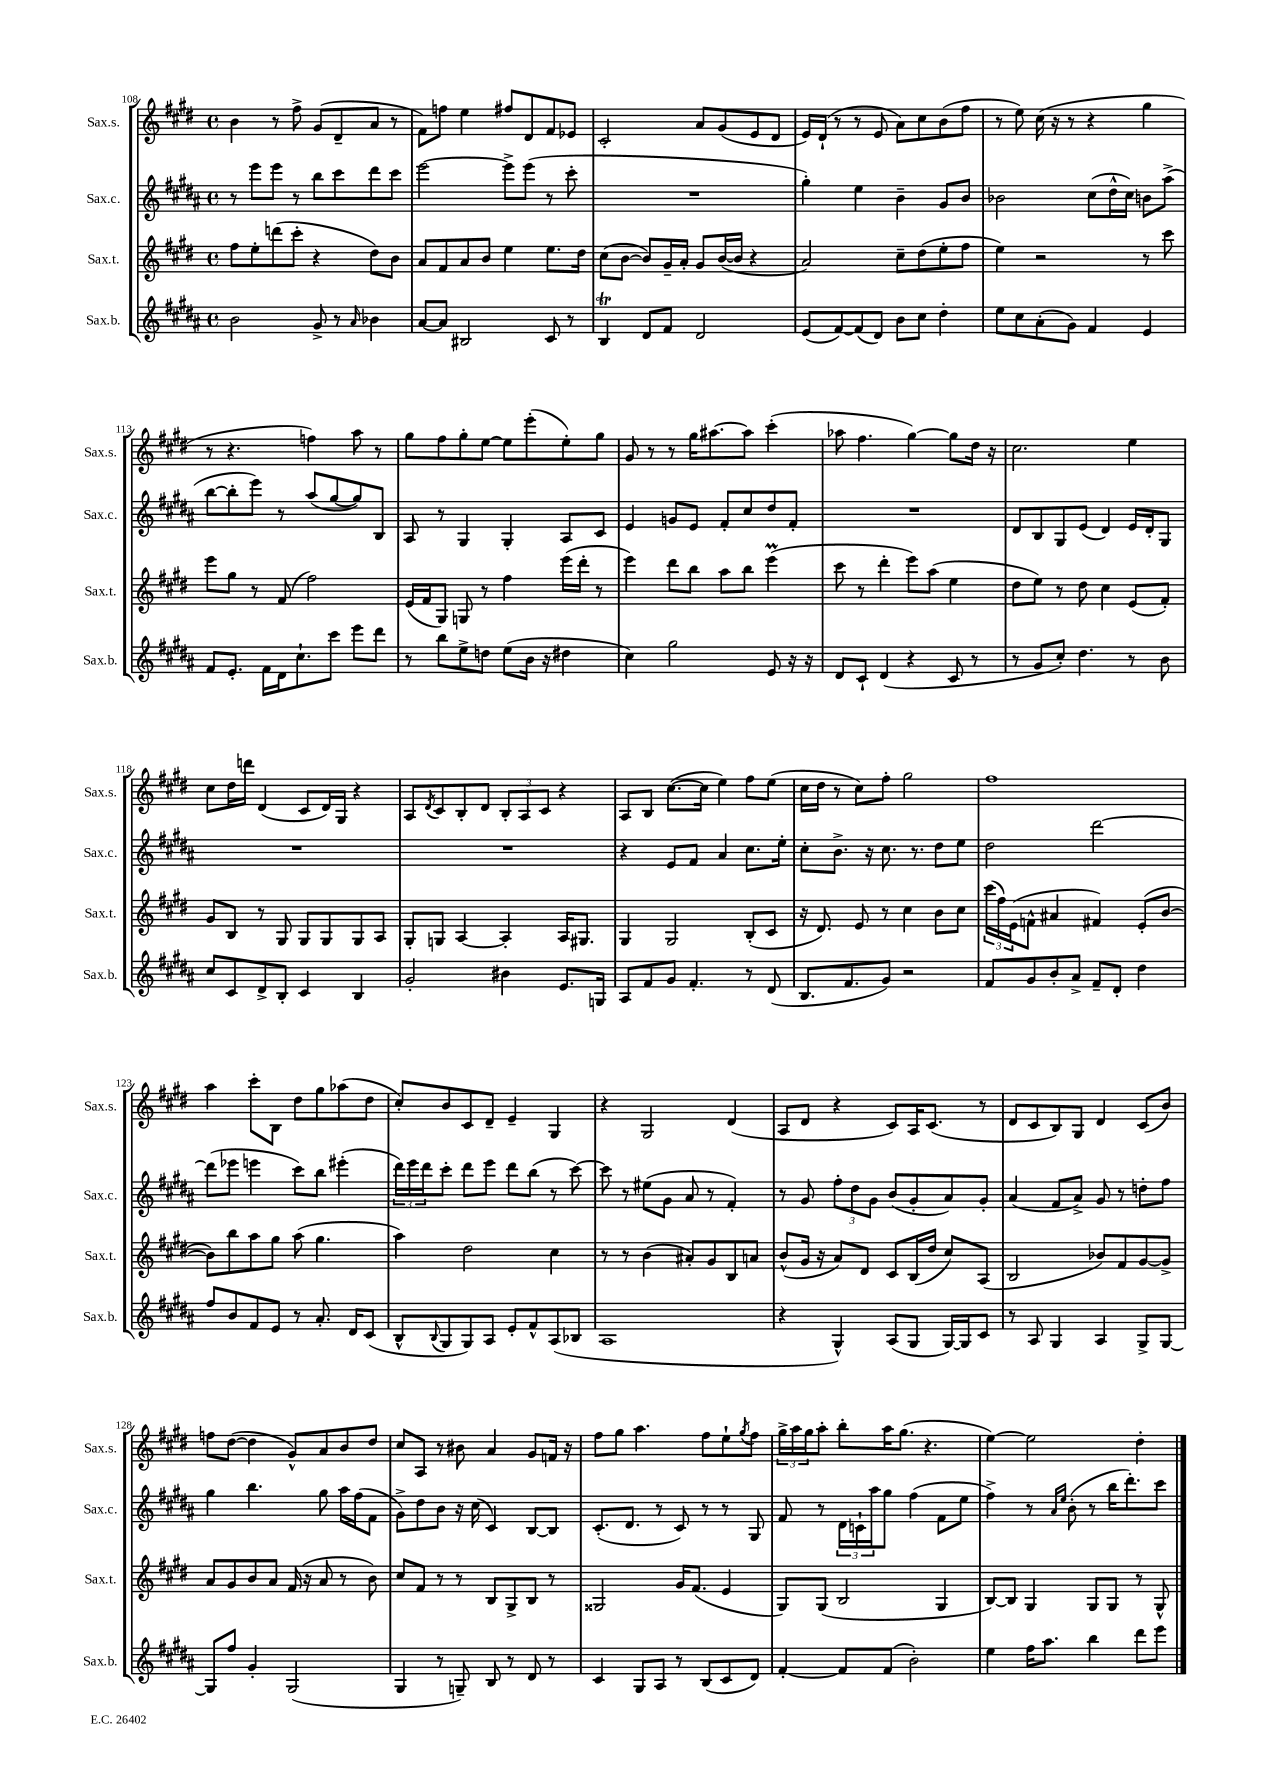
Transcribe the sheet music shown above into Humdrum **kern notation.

**kern	**kern	**kern	**kern
*staff4	*staff3	*staff2	*staff1
*clefG2	*clefG2	*clefG2	*clefG2
*k[f#c#g#d#a#]	*k[f#c#g#d#]	*k[f#c#g#d#a#]	*k[f#c#g#d#]
*M4/4	*M4/4	*M4/4	*M4/4
*met(c)	*met(c)	*met(c)	*met(c)
2b	8ff#	8r	4b
.	8ee'	8eee	.
.	(8ddd	8eee	8r
.	8ccc#'	8r	8ff#^
8g#^	4r	8bb	(8g#
8r	.	8ccc#	8d#~
16qqa#	.	.	.
4b-	8dd#)	8ddd#	8a
.	8b	8ccc#	8r
=	=	=	=
[8a#	8a	[2eee	8f#)
8a#]	8f#	.	8ff
2B#	8a	.	4ee
.	8b	.	.
.	4ee	8eee^]	8ff#
.	.	(8eee	8d#
8c#	8.ee	8r	8f#
8r	.	8ccc#'	8e-
.	16dd#	.	.
=	=	=	=
4B	(8cc#	1r	2c#'
.	[8b	.	.
8d#	8b])	.	.
8f#	16g#~	.	.
.	16a'	.	.
2d#	8g#	.	8a
.	([16b	.	(8g#
.	16b]	.	.
.	4r	.	8e
.	.	.	8d#
=	=	=	=
(8e	2a)	4gg#')	16e)
.	.	.	(16d#`
[8f#)	.	.	8r
(8f#]	.	4ee	8r
8d#)	.	.	8e
8b	8cc#~	4b~	8a)
8cc#	(8dd#	.	8cc#
4dd#'	8ee'	8g#	(8b
.	8ff#	8b	8ff#
=	=	=	=
8ee	4ee)	2b-	8r
8cc#	.	.	8ee)
(8a#'	2r	.	(16cc#
.	.	.	16r
8g#)	.	.	8r
4f#	.	(8cc#	4r
.	.	16dd#^^	.
.	.	16cc#)	.
4e	8r	8b	4gg#
.	8ccc#	(8aa#^	.
=	=	=	=
8f#	8eee	[8bb	8r
8.e'	8gg#	8bb']	4.r
.	8r	8eee)	.
16f#	.	.	.
16d#	(8f#	8r	.
8.cc#`	.	.	.
.	2ff#)	(8aa#	4ff)
8ccc#	.	[8gg#	.
8eee	.	8gg#])	8aa
8ddd#	.	8B	8r
=	=	=	=
8r	(16e	8A#	8gg#
.	16f#	.	.
8bb	8G#)	8r	8ff#
8ee^	8G	4G#	8gg#'
8dd	8r	.	[8ee
(8ee	4ff#	4G#'	8ee]
16b	.	.	(8eee'
16r	.	.	.
4dd#	(16eee	8A#	8ee')
.	16ddd#'	.	.
.	8r	8c#	8gg#
=	=	=	=
4cc#)	4eee)	4e	8g#
.	.	.	8r
2gg#	8ddd#	8g	8r
.	8bb	8e	16gg#
.	.	.	[8.aa#
.	8aa	8f#'	.
.	8bb	8cc#	8aa#]
8e	(4eee	8dd#	(4ccc#'
16r	.	8f#'	.
16r	.	.	.
=	=	=	=
8d#	8ccc#	1r	8aa-
8c#`	8r	.	4.ff#
(4d#	4ddd#'	.	.
4r	8eee)	.	[4gg#)
.	(8aa	.	.
8c#	4ee	.	8gg#]
8r	.	.	16dd#
.	.	.	16r
=	=	=	=
8r	8dd#	8d#	2.cc#
8g#	8ee)	8B	.
8cc#')	8r	8G#	.
4.dd#	8dd#	(8e	.
.	4cc#	4d#)	.
8r	(8e	16e	4ee
.	.	16d#'	.
8b	8f#')	8G#	.
=	=	=	=
8cc#	8g#	1r	8cc#
8c#	8B	.	16dd#
.	.	.	16ddd
8d#^	8r	.	(4d#
8B'	8G#	.	.
4c#	8G#	.	8c#
.	8G#	.	16d#)
.	.	.	16G#
4B	8G#	.	4r
.	8A	.	.
=	=	=	=
2g#'	8G#'	1r	8A
.	.	.	8qd#
.	8G	.	8c#
.	[4A	.	8B'
.	.	.	8d#
4b#	4A']	.	12B'
.	.	.	12A
.	.	.	12c#
8.e	16A	.	4r
.	8.G#	.	.
16G	.	.	.
=	=	=	=
8A#	4G#	4r	8A
8f#	.	.	8B
8g#	2G#	8e	([8.cc#
4.f#'	.	8f#	.
.	.	.	16cc#]
.	.	4a#	4ee)
8r	(8B'	8.cc#	8ff#
(8d#	8c#	.	(8ee
.	.	16ee'	.
=	=	=	=
8.B	16r	8cc#'	16cc#
.	8.d#)	.	16dd#
.	.	8.b^	8r
8.f#	.	.	.
.	8e	.	8cc#)
.	.	16r	.
8g#)	8r	8.cc#	8ff#'
2r	4cc#	.	2gg#
.	.	8.r	.
.	8b	8dd#	.
.	8cc#	8ee	.
=	=	=	=
8f#	(24ccc#	2dd#	1ff#
.	24ff#)	.	.
.	(24e	.	.
8g#	8f^^	.	.
8b'	4a#	.	.
8a#^	.	.	.
8f#~	4f#)	[2ddd#	.
8d#'	.	.	.
4dd#	(8e'	.	.
.	[8b	.	.
=	=	=	=
8ff#	8b])	(8ddd#]	4aa
8b	8bb	8eee-	.
8f#	8aa	4eee	8ccc#'
8e	8gg#	.	8B
8r	(8aa	8ccc#)	8dd#
8.a#'	4.gg#	8bb	8gg#
.	.	(4eee#'	(8aa-
16d#	.	.	.
(8c#	.	.	8dd#
=	=	=	=
8B^^	4aa)	24ddd#)	8cc#')
.	.	24eee	.
.	.	24ddd#	.
8qqB	.	.	.
8G#	.	8ccc#'	8b
8G#)	2dd#	8ddd#	8c#
8A#	.	8eee	8d#~
8e'	.	8ddd#	4e~
8f#^^	.	(8bb	.
(8A#	4cc#	8r	4G#
8B-	.	[8ccc#)	.
=	=	=	=
1A#	8r	8ccc#]	4r
.	8r	8r	.
.	(4b	(8ee#	2G#
.	.	8g#	.
.	8a#')	8a#	.
.	8g#	8r	.
.	8B	4f#')	(4d#
.	8a	.	.
=	=	=	=
4r	(8b^^	8r	8A
.	16g#	8g#	8d#
.	16r	.	.
4G#^^)	8a)	12ff#'	4r
.	.	12dd#	.
.	8d#	.	.
.	.	12g#	.
(8A#	8c#	(8b	8c#)
8G#	(16B	8g#'	16A
.	16dd#	.	(8.c#
[16G#)	8cc#)	8a#)	.
16G#]	.	.	.
8c#	(8A	8g#'	8r
=	=	=	=
8r	2B	(4a#	8d#
8A#	.	.	8c#
4G#	.	8f#	8B)
.	.	8a#^)	8G#
4A#	8b-)	8g#	4d#
.	8f#	8r	.
8G#^	[8g#	8dd'	(8c#
[8G#	8g#^]	8ff#	8b)
=	=	=	=
8G#]	8a	4gg#	8ff
8ff#	8g#	.	([8dd#
4g#'	8b	4.bb	4dd#]
.	8a	.	.
(2G#	(16f#	.	8g#^^)
.	16r	.	.
.	8a	8gg#	8a
.	8r	16aa#	8b
.	.	(16ff#	.
.	8b)	8f#	8dd#
=	=	=	=
4G#	8cc#	8g#^)	8cc#
.	8f#	8dd#	8A
8r	8r	8b	8r
8G~)	8r	16r	8b#
.	.	(16cc#	.
8B	8B	4c#)	4a
8r	8G#^	.	.
8d#	8B	[8B	8g#
8r	8r	8B]	16f
.	.	.	16r
=	=	=	=
4c#	2G##	(8.c#'	8ff#
.	.	.	8gg#
.	.	8.d#	.
8G#	.	.	4.aa
8A#	.	8r	.
8r	16g#	8c#)	.
.	(8.f#	.	.
(8B	.	8r	8ff#
8c#	4e	8r	8ee`
.	.	.	8qgg#
8d#)	.	8G#	8ff#
=	=	=	=
[4f#'	8G#)	8f#	24gg#^
.	.	.	24aa
.	.	.	24gg#
.	(8G#	8r	8aa'
8f#]	2B	24d#	8bb'
.	.	24c`	.
.	.	24aa#	.
(8f#	.	8gg#	16aa
.	.	.	(8.gg#
2b')	.	(4ff#	.
.	.	.	4.r
.	4G#	8f#	.
.	.	8ee	.
=	=	=	=
4ee	[8B)	4ff#^)	[4ee)
.	8B]	.	.
16ff#	4G#	8r	2ee]
8.aa#	.	.	.
.	.	16qqa#	.
.	.	16qqee	.
.	.	(8b'	.
4bb	8G#	8r	.
.	8G#	16bb	.
.	.	8.ddd#')	.
8ddd#	8r	.	4dd#'
8eee	8G#^^	8ccc#	.
==	==	==	==
*-	*-	*-	*-
